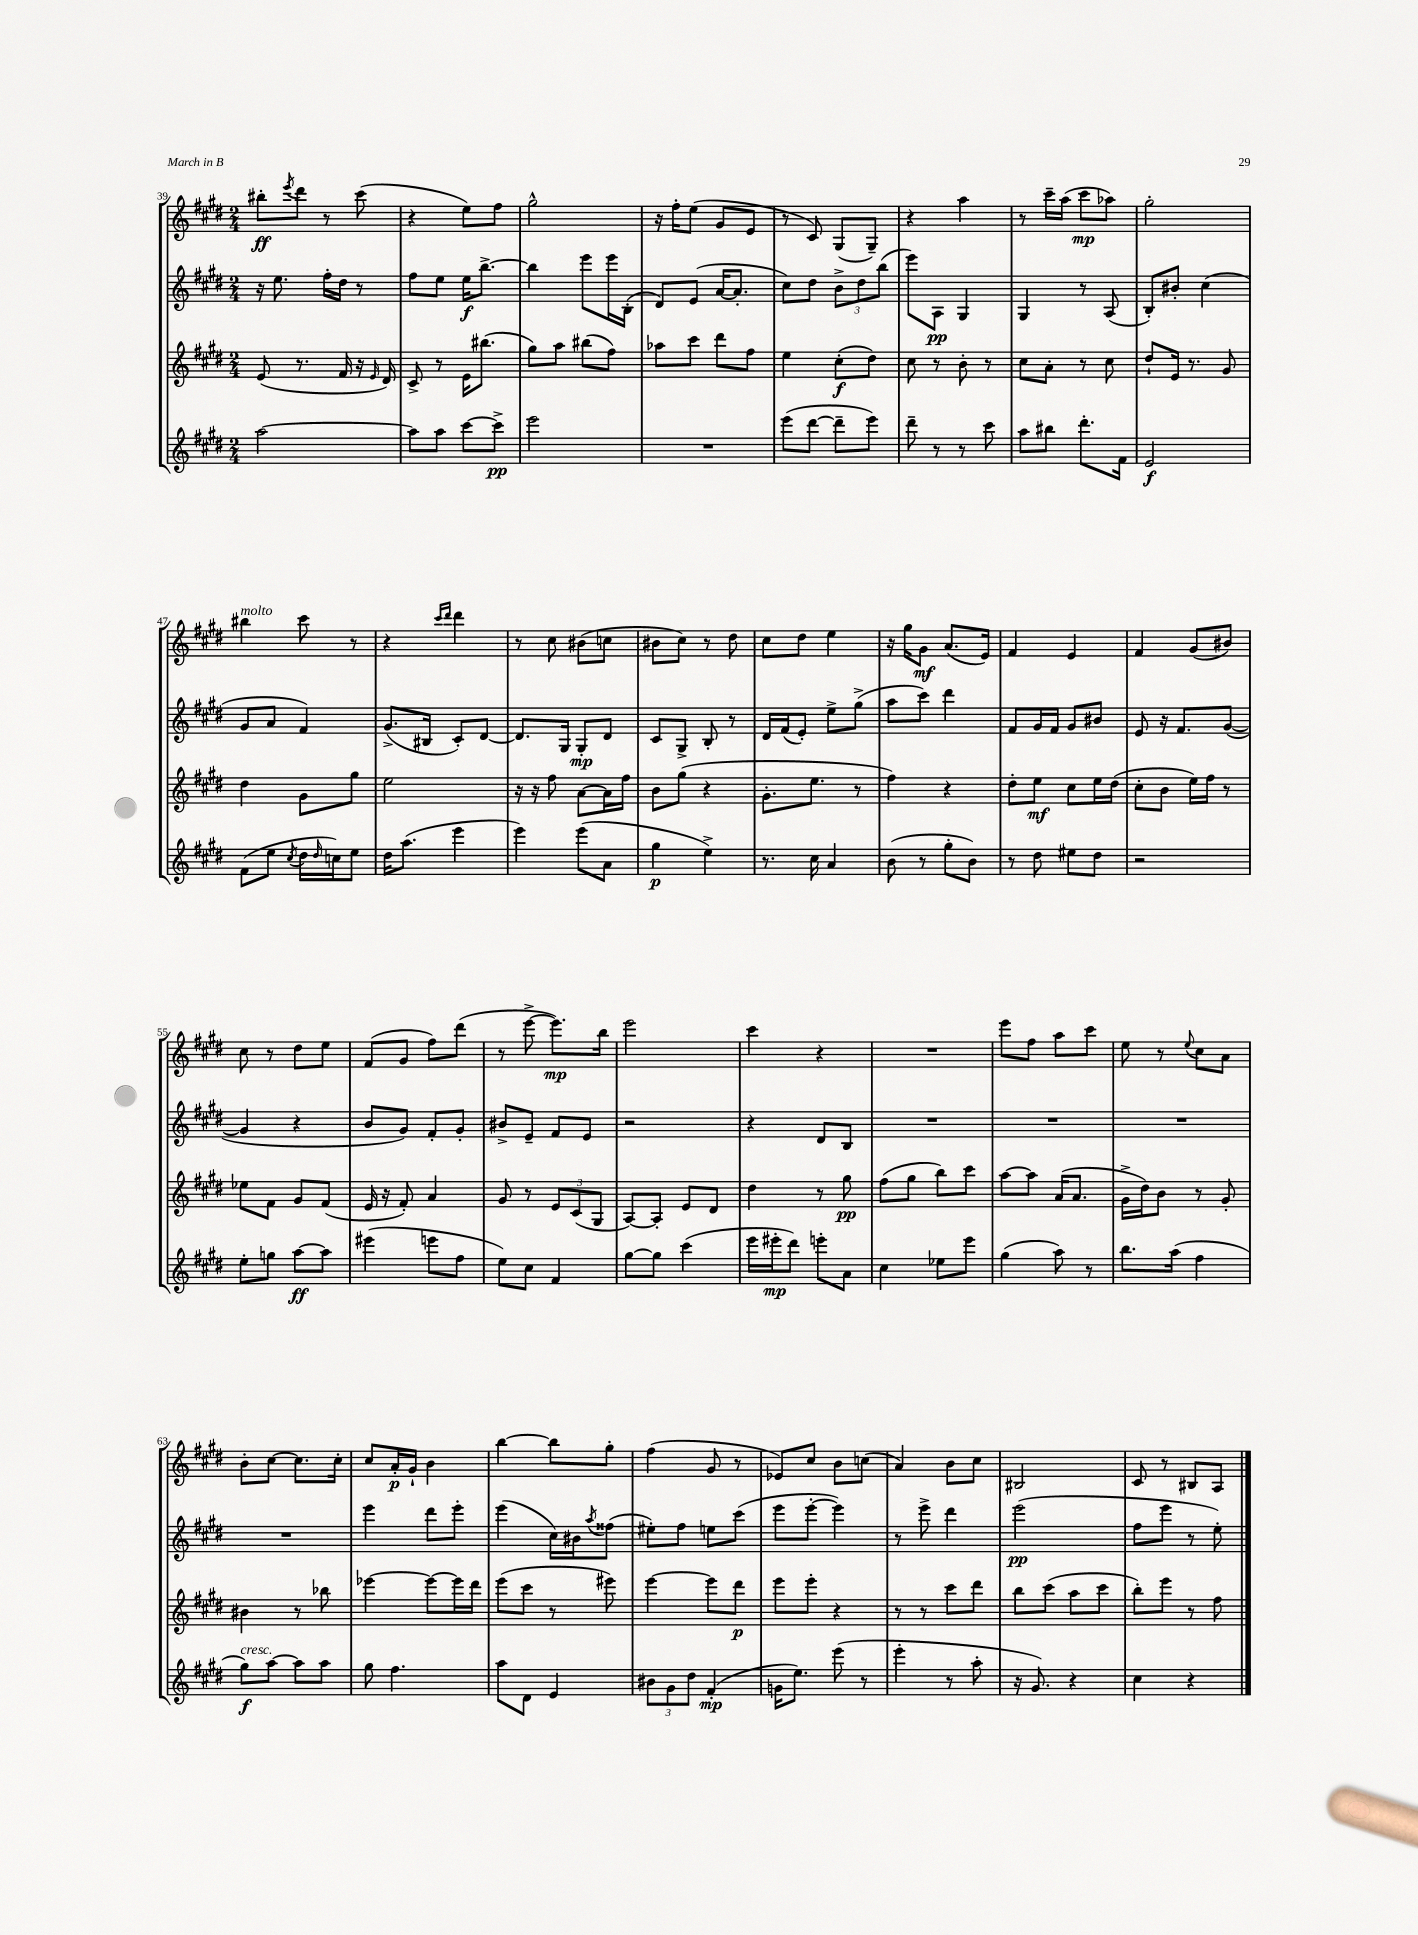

**kern	**kern	**kern	**kern
*staff4	*staff3	*staff2	*staff1
*clefG2	*clefG2	*clefG2	*clefG2
*k[f#c#g#d#]	*k[f#c#g#d#]	*k[f#c#g#d#]	*k[f#c#g#d#]
*M2/4	*M2/4	*M2/4	*M2/4
[2aa\	(8e/	16r	8bb#'\L
.	.	8.ee\	.
.	.	.	8qeee/
.	8.r	.	8ddd#\J
.	.	16ff#'\LL	8r
.	16f#/	16dd#\JJ	.
.	16r	8r	(8ccc#\
.	16qqe/	.	.
.	16d#/)	.	.
=	=	=	=
8aa\]L	8c#^/	8ff#\L	4r
8aa\J	8r	8ee\J	.
[8ccc#\L	16e\LK	16ee\LK	8ee\L)
.	(8.bb#\J	[8.bb^\J	.
8ccc#^\]J	.	.	8ff#\J
=	=	=	=
2eee\	8gg#\L)	4bb\]	2gg#^^\
.	8aa\J	.	.
.	(8bb#\L	8eee\L	.
.	8ff#\J)	16eee\L	.
.	.	(16B'\JJ	.
=	=	=	=
2r	8aa-\L	8d#/L)	16r
.	.	.	16ff#'\LK
.	8ccc#\J	(8e/J	(8ee\J
.	8ddd#\L	[16a/LK	8g#/L
.	.	8.a'/]J	.
.	8ff#\J	.	8e/J
=	=	=	=
(8eee\L	4ee\	8cc#\L)	8r
[8ddd#\J	.	8dd#\J	8c#/)
8ddd#~\]L	(8cc#'\L	12b^\L	(8G#/L
.	.	12dd#\	.
8eee\J)	8dd#\J)	.	8G#~/J)
.	.	(12bb\J	.
=	=	=	=
8ddd#~\	8cc#\	8eee\L)	4r
8r	8r	8A\J	.
8r	8b'\	4G#/	4aa\
8ccc#\	8r	.	.
=	=	=	=
8aa\L	8cc#\L	4G#/	8r
8bb#\J	8a'\J	.	16ccc#~\LL
.	.	.	(16aa\JJ
8.ddd#'\L	8r	8r	8ccc#\L
.	8cc#\	(8A/	8aa-\J)
16f#\Jk	.	.	.
=	=	=	=
2e/	8dd#`/L	8B'/L)	2gg#'\
.	16e/Jk	8b#'/J	.
.	8.r	.	.
.	.	(4cc#\	.
.	8g#/	.	.
=	=	=	=
(8f#\L	4dd#\	8g#/L	4bb#\
8ee\J	.	8a/J	.
8qcc#/	.	.	.
16dd#\LL	8g#\L	4f#/)	8ccc#\
16qqdd#/	.	.	.
16cc\J)	.	.	.
8ee\J	8gg#\J	.	8r
=	=	=	=
16dd#\LK	2ee\	(8.g#^/L	4r
(8.aa\J	.	.	.
.	.	16B#/Jk	.
.	.	.	16qqccc#/LL
.	.	.	16qqddd#/JJ
4eee\	.	8c#'/L)	4ddd#\
.	.	[8d#/J	.
=	=	=	=
4eee\)	16r	8.d#/]L	8r
.	16r	.	.
.	8ff#\	.	8cc#\
.	.	16G#/Jk	.
(8eee\L	[8a\L	8G#'/L	(8b#\L
8a\J	16a\]L	8d#/J	8cc\J
.	16ff#\JJ	.	.
=	=	=	=
4gg#\	8b\L	8c#/L	8b#\L
.	(8gg#\J	8G#^/J	8cc#\J)
4ee^\)	4r	8B'/	8r
.	.	8r	8dd#\
=	=	=	=
8.r	8.g#'\L	16d#/LL	8cc#\L
.	.	(16f#/J	.
.	.	8e'/J)	8dd#\J
16cc#\	8.ee\J	.	.
4a/	.	8ee^\L	4ee\
.	8r	(8gg#^\J	.
=	=	=	=
(8b\	4ff#\)	8aa\L	16r
.	.	.	16gg#\LK
8r	.	8ccc#\J)	8g#\J
8gg#'\L	4r	4ddd#\	(8.a/L
8b\J)	.	.	.
.	.	.	16e/Jk)
=	=	=	=
8r	8dd#'\L	8f#/L	4f#/
8dd#\	8ee\J	16g#/L	.
.	.	16f#/JJ	.
8ee#\L	8cc#\L	8g#/L	4e/
8dd#\J	16ee\L	8b#/J	.
.	(16dd#\JJ	.	.
=	=	=	=
2r	8cc#'\L	8e/	4f#/
.	8b\J	16r	.
.	.	8.f#/L	.
.	16ee\LL)	.	(8g#/L
.	16ff#\JJ	.	.
.	8r	([8g#/J	8b#/J)
=	=	=	=
8ee'\L	8ee-\L	4g#/]	8cc#\
8gg\J	8f#\J	.	8r
[8aa\L	8g#/L	4r	8dd#\L
8aa\]J	(8f#/J	.	8ee\J
=	=	=	=
(4eee#\	16e/	8b/L	(8f#/L
.	16r	.	.
.	8f#'/)	8g#/J)	8g#/J
8eee\L	4a/	8f#'/L	8ff#\L)
8ff#\J	.	8g#'/J	(8ddd#\J
=	=	=	=
8ee\L)	8g#/	8b#^/L	8r
8cc#\J	8r	8e~/J	[8eee^\
4f#/	12e/L	8f#/L	8.eee\]L)
.	(12c#/	.	.
.	.	8e/J	.
.	12G#/J	.	.
.	.	.	16bb\Jk
=	=	=	=
[8gg#\L	[8A/L)	2r	2eee\
8gg#\]J	8A'/]J	.	.
(4ccc#\	8e/L	.	.
.	8d#/J	.	.
=	=	=	=
16eee\LL	4dd#\	4r	4ccc#\
16eee#'\J	.	.	.
8ddd#\J)	.	.	.
8eee'\L	8r	8d#/L	4r
8a\J	8gg#\	8B/J	.
=	=	=	=
4cc#\	(8ff#\L	2r	2r
.	8gg#\J	.	.
8ee-\L	8bb\L)	.	.
8eee\J	8ccc#\J	.	.
=	=	=	=
(4gg#\	[8aa\L	2r	8eee\L
.	8aa\]J	.	8ff#\J
8aa\)	(16a/LK	.	8aa\L
.	8.a/J	.	.
8r	.	.	8ccc#\J
=	=	=	=
8.bb\L	16g#^\LL	2r	8ee\
.	16dd#\J)	.	.
.	8b\J	.	8r
(16aa\Jk	.	.	.
.	.	.	8qqee/
4ff#\	8r	.	8cc#\L
.	8g#'/	.	8a\J
=	=	=	=
8gg#\L)	4b#\	2r	8b'\L
[8aa\J	.	.	[8cc#\J
8aa\]L	8r	.	8.cc#\]L
8aa\J	8bb-\	.	.
.	.	.	16cc#'\Jk
=	=	=	=
8gg#\	[4eee-\	4eee\	8cc#/L
4.ff#\	.	.	16a'/L
.	.	.	16g#`/JJ
.	8eee-\_L	8ddd#\L	4b\
.	16eee-\]L	8eee'\J	.
.	16ddd#\JJ	.	.
=	=	=	=
8aa\L	(8eee\L	(4eee\	[4bb\
8d#\J	8ccc#\J	.	.
4e/	8r	16cc#\LL)	8bb\]L
.	.	16b#\J	.
.	.	8qaa/	.
.	8eee#\)	(8ff##\J	8gg#'\J
=	=	=	=
12b#\L	[4eee\	8ee#'\L)	(4ff#\
12g#\	.	.	.
.	.	8ff#\J	.
12dd#\J	.	.	.
(4f#'/	8eee\]L	8ee\L	8g#/
.	8ddd#\J	(8ccc#\J	8r
=	=	=	=
16g\LK	8eee\L	8eee\L	8e-/L)
8.ee\J)	.	.	.
.	8eee'\J	[8eee'\J	8cc#/J
(8eee\	4r	4eee\])	8b\L
8r	.	.	(8cc\J
=	=	=	=
4eee'\	8r	8r	4a/)
.	8r	8eee^\	.
8r	8ccc#\L	4ddd#\	8b\L
8aa'\	8ddd#\J	.	8cc#\J
=	=	=	=
16r	8bb\L	(2eee\	2B#/
8.g#/)	.	.	.
.	(8ccc#\J	.	.
4r	8aa\L	.	.
.	8ccc#\J	.	.
=	=	=	=
4cc#\	8bb'\L)	8ff#\L	8c#/
.	8eee\J	8eee\J	8r
4r	8r	8r	8B#/L
.	8ff#\	8ee'\)	8A/J
==	==	==	==
*-	*-	*-	*-
